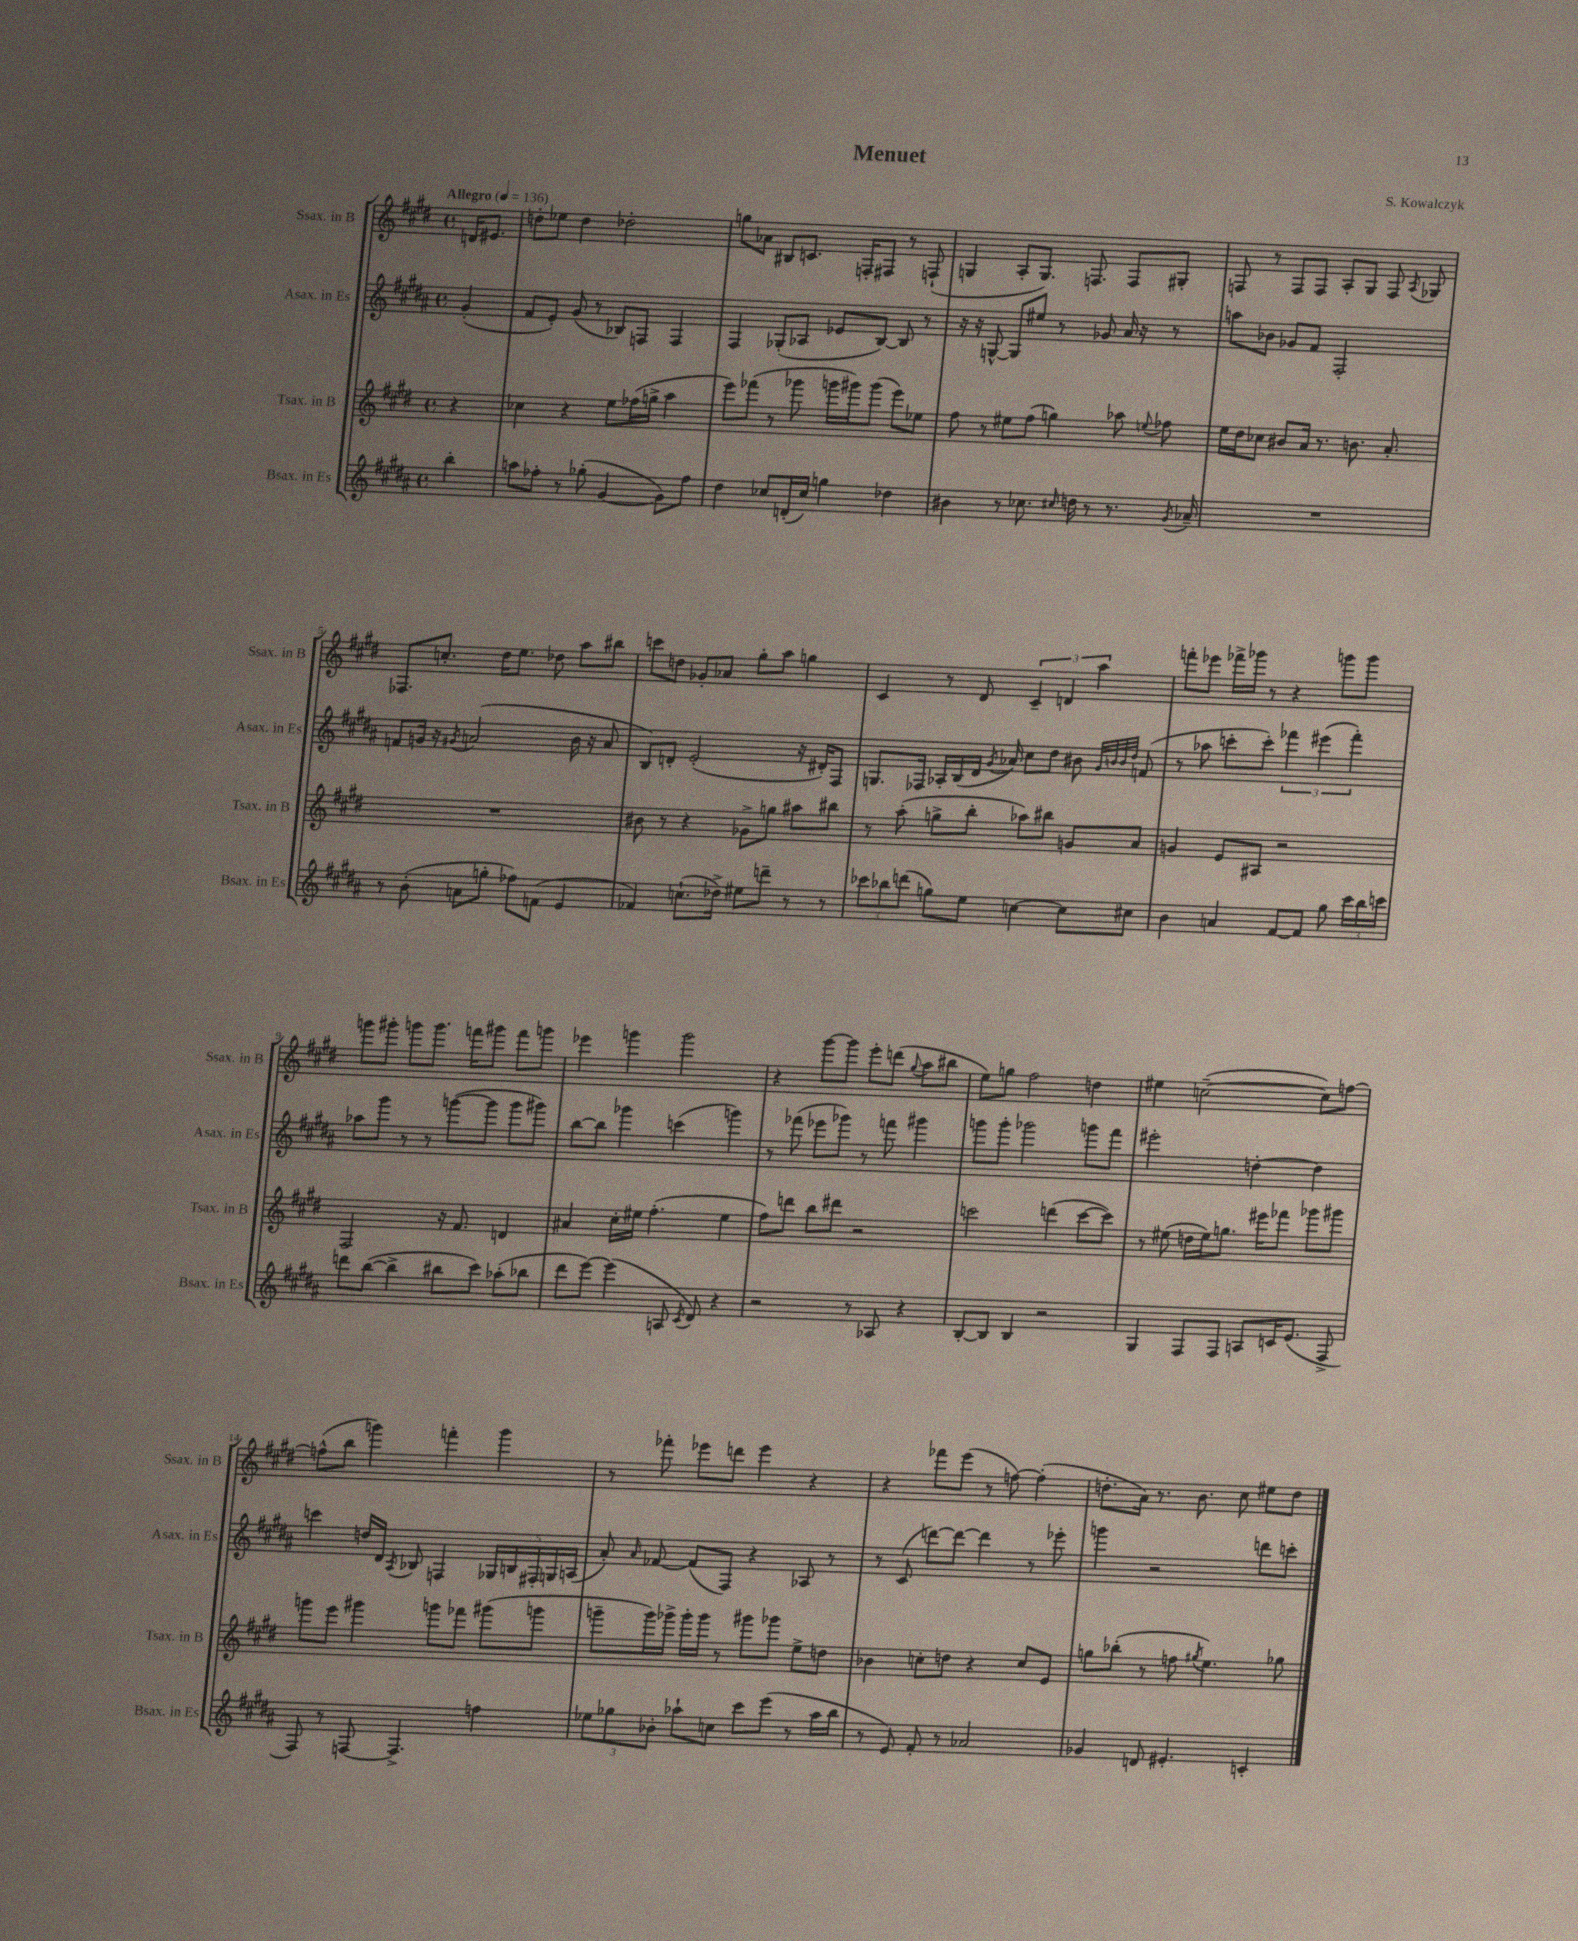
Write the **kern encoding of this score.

**kern	**kern	**kern	**kern
*part4	*part3	*part2	*part1
*staff4	*staff3	*staff2	*staff1
*I"Bsax. in Es	*I"Tsax. in B	*I"Asax. in Es	*I"Ssax. in B
*I'Bsax. in Es	*I'Tsax. in B	*I'Asax. in Es	*I'Ssax. in B
*clefG2	*clefG2	*clefG2	*clefG2
*k[f#c#g#d#a#]	*k[f#c#g#d#]	*k[f#c#g#d#a#]	*k[f#c#g#d#]
*M4/4	*M4/4	*M4/4	*M4/4
*met(c)	*met(c)	*met(c)	*met(c)
*MM136	*MM136	*MM136	*MM136
=	=	=	=
!	!	!	!LO:TX:a:B:t=Allegro
4bb'\	4r	(4g#'/	16dn/KL
.	.	.	8.e#X/J
=1	=1	=1	=1
8aan\L	4cc-X\	8f#/L	8ddn'\L
8ff-X'\J	.	8e'/J)	8ee-X\J
8r	4r	(8g#/	4dd\
(8gg-X'\	.	8r	.
[4g#/	8ee\L	8B-X/L)	2dd-X'\
.	(16ff-X\L	8Fn/J	.
.	16ggn^\JJ	.	.
8g#\L])	4aa\	4F/	.
8ff-\J	.	.	.
=2	=2	=2	=2
4dd#\	8eee\L)	4F#/	8ggn\L
.	(8fff-X\J	.	8a-X\J
8cc-X/L	8r	(8G-X'/L	8B#X/L
(16dn'/L	8ggg-X\	8A-X/J	8.cn/J
16cc-/JJ)	.	.	.
4ggn\	16gggn\LL	8e-X/L	.
.	16ggg#X\J)	.	16Fn'/KL
.	(8ggg#\J	[8B/J)	8F#X/J
4dd-X\	8eee\L)	8B/]	8r
.	8ee-X\J	8r	(8Fn`/
=3	=3	=3	=3
4b#X\	8ff#\	16r	4Gn/
.	.	16r	.
.	8r	[8Gn^^/	.
8r	8ee#X\L	8G/L]	8A'/L
8.cc-X\	(8ff#\J	8ee#X/J	8.G/J)
.	4ggn\)	8r	.
16qqcc#X/	.	.	.
16ddn\	.	.	8.Fn/
8r	.	8g-X/	.
8.r	8aa-X\	16a#/	8F/L
.	.	16r	.
.	8qqeen/	.	.
.	8ff-X\	8r	8G#X'/J
8qg#/	.	.	.
16a-X~/	.	.	.
=4	=4	=4	=4
1r	16ee\LL	8aan\L	8Fn/
.	16dd#\J	.	.
.	8cc-X\J	8b-X\J	8r
.	8b#X/L	8g-X/L	8F/L
.	16a/Jk	8f#/J	8F/J
.	8.r	.	.
.	.	2F#'/	8A'/L
.	8.bn\	.	8G#/J
.	.	.	8F/
.	8.a'/	.	.
.	.	.	8qA/
.	.	.	8G-X/
!!LO:LB:g=z
=5	=5	=5	=5
8r	1r	8fn/L	8.F-X/L
(8b'\	.	16gn/Jk	.
.	.	16r	8.ccn'/J
.	.	8qg#X/	.
8an\L	.	(2an/	.
8ggn'\J	.	.	16dd#\KL
.	.	.	8.ee\J
8ff-X\L)	.	.	.
(8fn\J	.	.	8dd-X\
4e/	.	16b\	8aa\L
.	.	16r	.
.	.	8a/	8bb#X\J
=6	=6	=6	=6
4f-X/)	8b#X\	8B/L)	8cccn\L
.	8r	8dn'/J	8ddn\J
(8.ccn`\L	4r	(2e'/	8g-X'/L
.	.	.	8a-X/J
16dd-X^\Jk)	.	.	.
8ee#X\L	8g-X^\L	.	8gg#'\L
8dddn~\J	8ggn\J	.	8aa\J
8r	8aa#X\L	16r	4ggn\
.	.	16d#X'/KL)	.
8r	8bb#X\J	8F#/J	.
=7	=7	=7	=7
12ccc-X\L	8r	8.Gn/L	4c#/
12bb-X\	.	.	.
.	(8aa'\	.	.
(12dddn\J	.	.	.
.	.	16F-X/Jk	.
8ggn\L)	8ggn^\L	16A-X'/LL	8r
.	.	(16B/	.
8ee\J	8bb'\J	16d#/JJ	8d#/
.	.	8qg#/	.
.	.	16a-X/)	.
[4ccn\	8aa-X\L)	8cc#\L	6c#~/
.	8bb#X\J	8dd#\J	.
.	.	.	6dn/
8cc\L]	8gn/L	8b#X\	.
.	.	.	6aa\
.	.	32qqg#/LLL	.
.	.	32qqbn/	.
.	.	32qqb/	.
.	.	32qqdd#/JJJ	.
8cc#X\J	8a/J	(8fn/	.
=8	=8	=8	=8
4b\	4gn/	8r	8fffn'\L
.	.	8aa-X\	8eee-X\J
4an/	8e/L	8cccn'\L	16fff-X^\LL
.	.	.	16ggg-X\JJ
.	8A#X/J	8ccc'\J)	8r
[8f#/L	2r	6fff-X\	4r
8f#/J]	.	.	.
.	.	(6eee#X\	.
8gg#\	.	.	8gggn\L
.	.	6fff-'\)	.
24ccc#\LL	.	.	8ggg\J
24bb\	.	.	.
24cccn\JJ	.	.	.
!!LO:LB:g=z
=9	=9	=9	=9
8dddn\L	2F#/	8aa-X\L	8gggn\L
([8bb\J	.	8ggg#\J	8ggg#X'\J
4bb^\]	.	8r	8gggn\L
.	.	8r	8.ggg\J
8bb#X\L	16r	([8gggn\L	.
.	8.f#/	.	16fffn\KL
8ccc#\J)	.	8ggg\J]	8ggg#X\J
(8aa-X'\L	4dn/	8ggg\L	8fff\L
8bb-X\J	.	8ggg#X\J)	8gggn\J
=10	=10	=10	=10
8ddd#\L	4a#X/	[8bb\L	4eee-X\
[8eee\J)	.	8bb\J]	.
(4eee\]	16cc#'\LL	4ggg-X\	4gggn\
.	16ee#X\JJ	.	.
.	(4.ff#'\	.	.
8An/	.	(4cccn\	2ggg\
8qc#/	.	.	.
8d#/)	.	.	.
4r	4ee#\	4gggn\)	.
=11	=11	=11	=11
2r	8ff#\L)	8r	4r
.	8dddn\J	(8fff-X\	.
.	8bb\L	8eee-X\L	[8ggg#\L
.	8ddd#X\J	8ggg-X\J)	8ggg#\J]
8r	2r	8r	8eee'\L
8A-X/	.	8fffn\	(8dddn\J
.	.	.	8qqgg#/
4r	.	4ggg#X\	8aa\L
.	.	.	8bb#X\J
=12	=12	=12	=12
[8B'/L	2cccn\	8gggn\L	8ee\L)
8B/J]	.	8ggg'\J	8ggn\J
4B/	.	2ggg-X\	2ff#\
2r	(4dddn\	.	.
.	[8ccc\L	8gggn\L	4ddn\
.	8ccc\J])	8fff#\J	.
=13	=13	=13	=13
4G#/	8r	2eee#X'\	4ee#X\
.	(8ee#X\	.	.
8F#/L	16ddn\LL	.	([2ccn~\
.	16ee#\J)	.	.
8F#/J	8.ggn\J	.	.
8An/L	.	[4ddn'\	.
.	16eee#X\KL	.	.
16cn/K	8fff-X\J	.	.
(8.e/J	.	.	.
.	8ggg-X\L	4dd\]	8cc\L])
8F#^/	8ggg#X\J	.	[8ffn\J
!!LO:LB:g=z
=14	=14	=14	=14
8F#/)	8gggn\L	4cccn\	(8ffn^^\L]
8r	8eee\J	.	8bb\J
[8Fn/	4ggg#X\	16ddn/LL	4gggn\)
.	.	16d#/JJ	.
.	.	8qA#/	.
4.F^/]	.	8B-X/	.
.	8gggn\L	4Fn/	4fffn'\
.	8fff-X\J	.	.
4ffn\	(8ggg#X\L	20G-X/LL	4ggg\
.	.	20Bn/	.
.	.	20F#X'/	.
.	8gggn\J	.	.
.	.	20Gn/	.
.	.	(20An/JJ	.
=15	=15	=15	=15
12ee-X\L	8gggn~\L	8a#'/)	8r
12gg-X\	.	.	.
.	.	16qqa#/	.
.	16ggg\L)	[8f-X/	8fff-X'\
12b-X'\J	.	.	.
.	16ggg-X^\JJ	.	.
8aa-X`\L	16ggg-'\LL	(8f-/L]	8eee-X\L
.	16ggg-\JJ	.	.
8ccn\J	8r	8F#/J)	8dddn\J
8ccc#\L	8ggg#X\L	4r	4eee-\
(8eee\J	8ggg-X\J	.	.
8r	8ee^\L	8A-X/	4r
16aa-\LL	8ddn\J	8r	.
16bb\JJ	.	.	.
=16	=16	=16	=16
8r	4b-X\	8r	4r
8e/)	.	(8c#/	.
8f#'/	8ccn'\L	[8dddn\L)	8fff-X\L
8r	8ddn\J	8ddd\J_	(8eee\J
2a-X/	4r	4ddd\]	8r
.	.	.	[8ffn\)
.	8cc/L	8r	(4ff'\]
.	8e/J	8eee-X'\	.
=17	=17	=17	=17
4g-X/	8ggn\L	4gggn\	8.ddn'\L
.	(8bb-X'\J	.	.
.	.	.	16a\Jk)
8dn/	8r	2r	8.r
4.e#X'/	8ffn\	.	.
.	.	.	8.b\
.	8qgg#X/	.	.
.	4.ee\)	.	.
.	.	.	8cc#\
4cn'/	.	8dddn\L	8ee#X\L
.	8gg-X\	8cccn'\J	8dd\J
==	==	==	==
*-	*-	*-	*-
